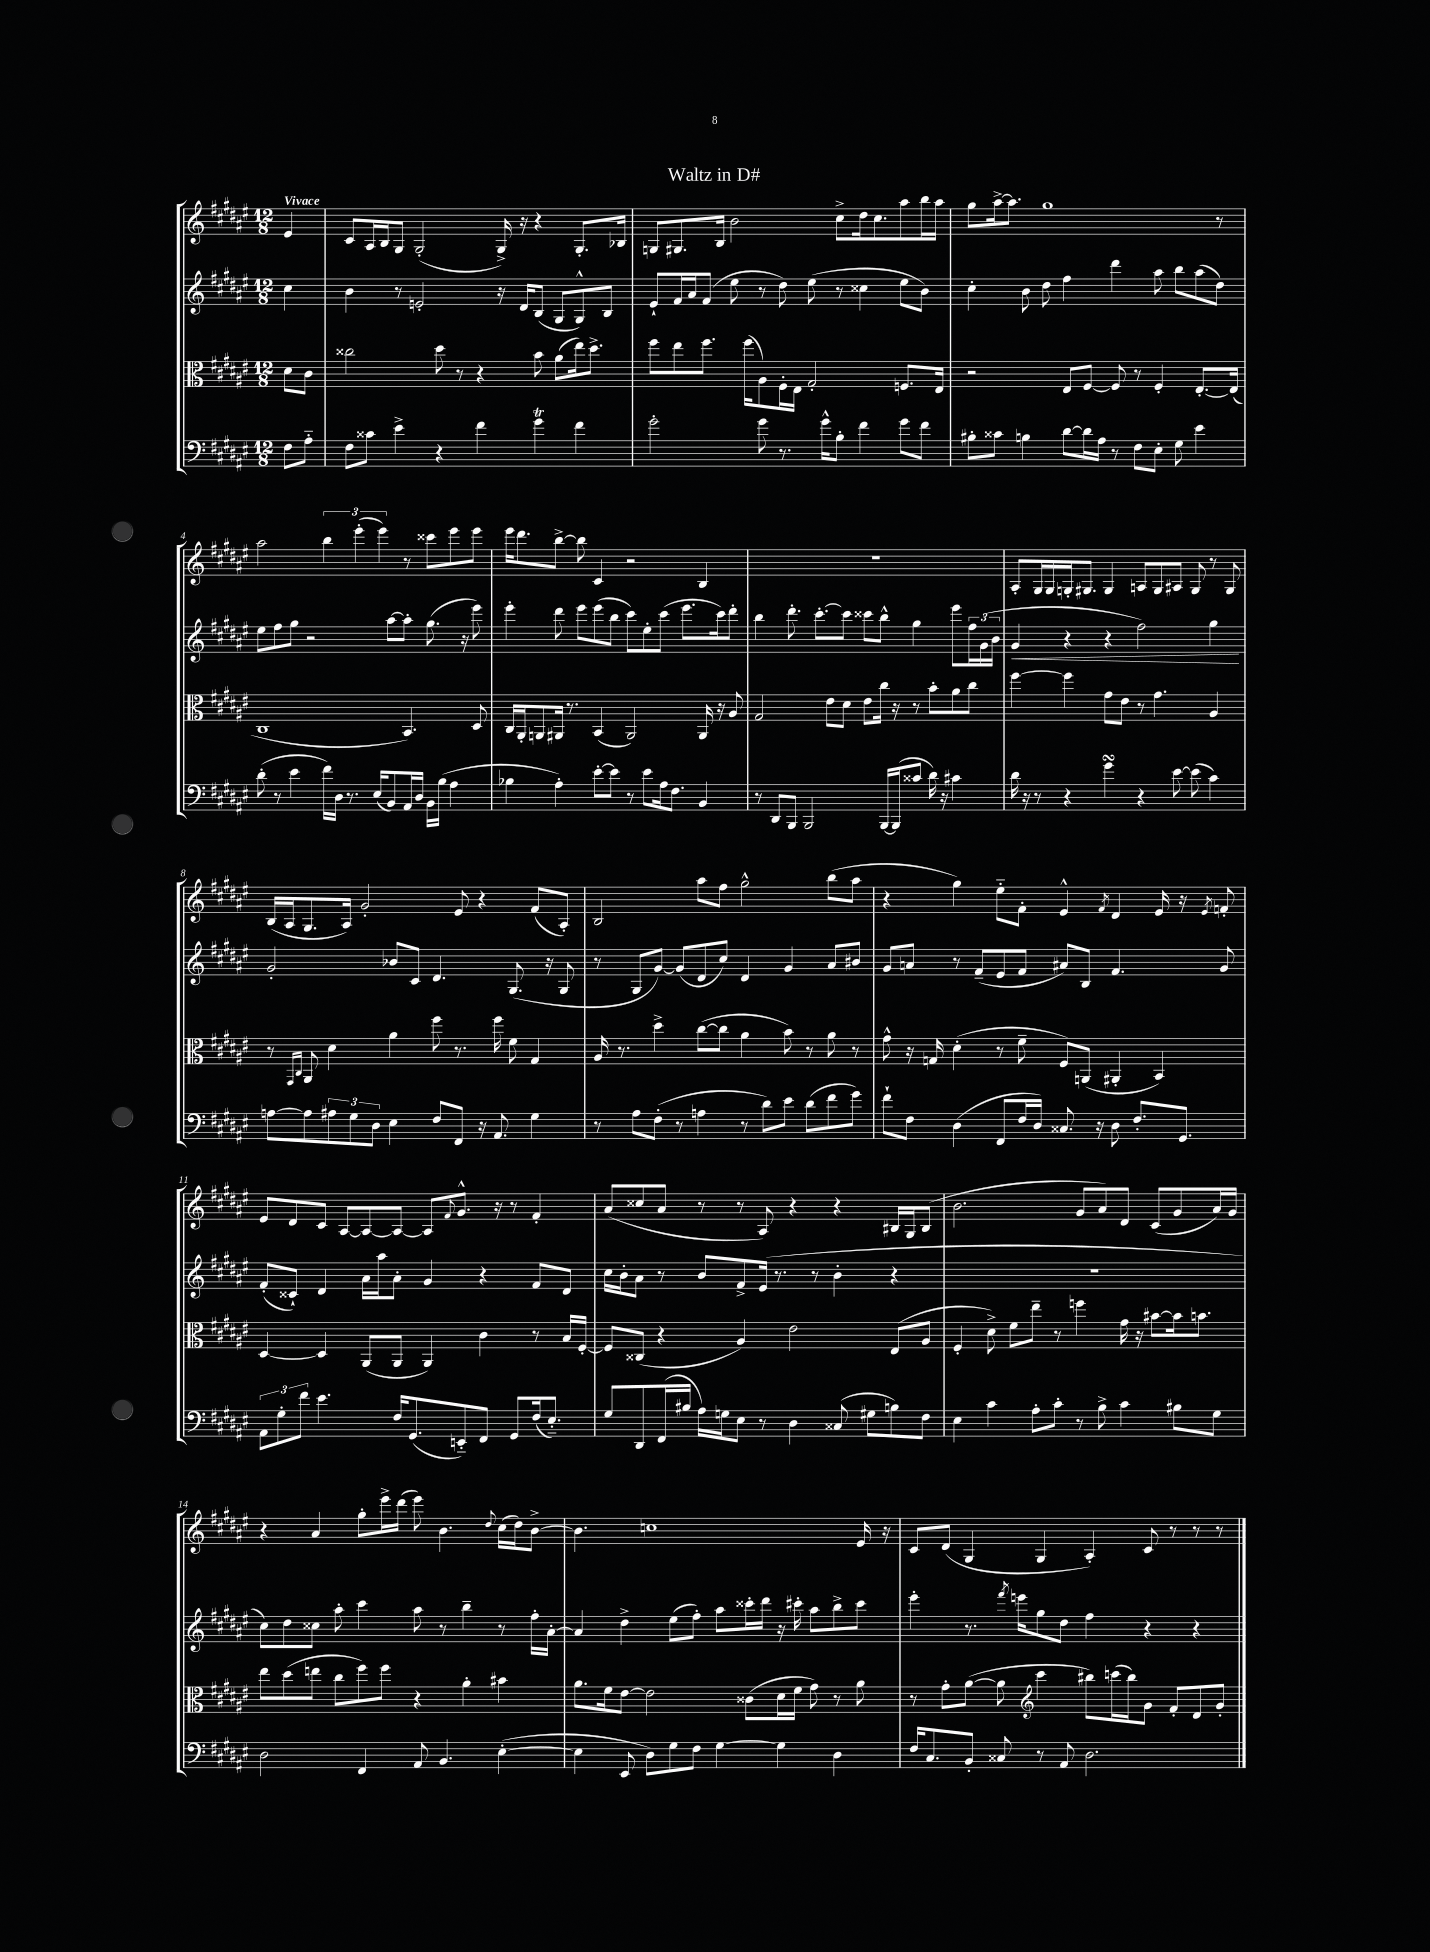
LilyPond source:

\header { title = "Waltz in D#" }
<<
\new StaffGroup <<
\new Staff = "s0" {
    \clef treble \key fis \major \numericTimeSignature \time 12/8 \partial 4 \tempo "Vivace"
    eis'4 |
    cis'8 ais16 b16 gis8 gis2-.( gis16->) r16 r4 gis8.-. bes16 |
    g8 gis8. b16 b'2 cis''8-> dis''16 cis''8. ais''8 b''16 ais''16 |
    gis''8 ais''16~-> ais''8. gis''1 r8 |
    ais''2 \tuplet 3/2 { b''4 eis'''4-.( eis'''4) } r8 cisis'''8 eis'''8 eis'''8 |
    eis'''16 dis'''8. b''8~-> b''8 cis'4 r2 b4 |
    R1. |
    ais8-. gis16 gis16 g16-. gis8. gis4 a8 gis8 ais8 gis8 r8 gis8 |
    b16( ais16 gis8. ais16) gis'2-. eis'8 r4 fis'8( ais8-.) |
    b2 ais''8 fis''8 gis''2-^ b''8( ais''8 |
    r4 gis''4) eis''8-_ fis'8-. eis'4-^ \acciaccatura { fis'8 } dis'4 eis'16 r16 \acciaccatura { eis'8 } f'8-. |
    eis'8 dis'8 cis'8 ais8~ ais8~ ais8~ ais8 \appoggiatura { fis'8 } gis'8.-^ r16 r8 fis'4-. |
    ais'8( cisis''8 ais'8 r8 r8 ais8) r4 r4 bis16 gis16 bis8( |
    b'2. gis'8 ais'8) dis'8 cis'8( gis'8 ais'16) gis'16 |
    r4 ais'4 gis''8-. eis'''16-> dis'''16( eis'''8) b'4. \appoggiatura { dis''8 } cis''16( dis''16) b'8~-> |
    b'4. c''1 eis'16 r16 |
    cis'8 dis'8( gis4 gis4 ais4-.) cis'8 r8 r8 r8 \bar "|." |
}
\new Staff = "s1" {
    \clef treble \key fis \major \numericTimeSignature \time 12/8 \partial 4
    cis''4 |
    b'4 r8 e'2-. r16 dis'16 b8( gis8 gis8-^) b8 |
    eis'8-! fis'16 ais'16 fis'8( eis''8 r8 dis''8) eis''8( r8 cisis''4 eis''8 b'8) |
    cis''4-. b'8 dis''8 fis''4 dis'''4 ais''8 b''8 ais''8( dis''8) |
    eis''8 fis''8 gis''8 r2 ais''8~ ais''8-. gis''8.( r16 eis'''8) |
    eis'''4-. dis'''8 eis'''8 eis'''8( b''8 cis'''8) eis''8-. cis'''8( eis'''8. cis'''16) dis'''8-. |
    b''4 dis'''8.-. cis'''8.~-. cis'''8 cisis'''8 b''8-^ gis''4 eis'''8 \tuplet 3/2 { fis''16 gis'16( b'16 } |
    gis'4\< r4 r4 fis''2) gis''4\! |
    gis'2-. bes'8 cis'8 dis'4. gis8.( r16 gis8 |
    r8 gis8 gis'8~) gis'8( dis'8 cis''8) dis'4 gis'4 ais'8 bis'8 |
    gis'8 a'8 r8 fis'8--( eis'8 fis'8 ais'8) b8 fis'4. gis'8 |
    fis'8-.( cisis'8-!) dis'4 ais'16 ais''16 ais'8-. gis'4 r4 fis'8 dis'8 |
    cis''16 b'16-. ais'8 r8 b'8 fis'8-> eis'16( r8. r8 b'4-. r4 |
    R1. |
    cis''8) dis''8 cisis''8 ais''8-. cis'''4 ais''8 r8 b''4-- r8 fis''16-. ais'16~-. |
    ais'4 dis''4-> eis''8( fis''8-.) ais''8 cisis'''16-. dis'''16 r16 cis'''16-. ais''8 b''8-> cis'''8 |
    eis'''4-. r8. \acciaccatura { fis'''8 } e'''16 gis''8 dis''8 fis''4 r4 r4 \bar "|." |
}
\new Staff = "s2" {
    \clef alto \key fis \major \numericTimeSignature \time 12/8 \partial 4
    dis'8 cis'8 |
    cisis''2 dis''8 r8 r4 b'8 ais'8( eis''16) dis''8.-> |
    fis''8 eis''8 fis''8. fis''16( ais8) fis16-. eis16 gis2-. f8. eis16 |
    r2 eis8 fis8~ fis8 r8 fis4-. eis8.~-. eis16( |
    cis1 b,4.) dis8 |
    cis16 ais,16-. a,8 ais,16 r8. b,4( ais,2) ais,16 r16 ais8 |
    gis2 eis'8 dis'8 eis'8 cis''16 r16 r8 b'8-. ais'8 cis''8 |
    fis''4~ fis''4 gis'8 eis'8 r8 gis'4. ais4 |
    r8 \grace { gis,16 cis16 } ais,8 dis'4 ais'4 fis''8 r8. fis''16 fis'8 gis4 |
    ais16 r8. dis''4-> cis''8~( cis''8 ais'4 b'8) r8 ais'8 r8 |
    gis'8-^ r16 g16 dis'4-.( r8 fis'8-- fis8) a,8( ais,4-. b,4) |
    dis4~ dis4 ais,8( ais,8 ais,4) cis'4 r8 b16 fis16~-. |
    fis8 cisis8( r4 ais4) eis'2 eis8( ais8 |
    fis4-. dis'8->) fis'8 eis''8-- r8 f''4 gis'16 r16 bis'8~ bis'16 b'8. |
    eis''8 dis''8( e''8 cis''8 fis''8) fis''8 r4 ais'4-. bis'4 |
    ais'8. fis'16 eis'8~ eis'2 cisis'8( dis'16 fis'16 gis'8) r8 ais'8 |
    r8 gis'8-. ais'8~( ais'8 \clef treble cis'''4 bis''8) c'''16( bis''16) gis'8 fis'8-. dis'8 gis'8-. \bar "|." |
}
\new Staff = "s3" {
    \clef bass \key fis \major \numericTimeSignature \time 12/8 \partial 4
    fis8 ais8-_ |
    fis8 cisis'8 eis'4-> r4 fis'4 gis'4\trill fis'4 |
    gis'2-. gis'8 r8. gis'16-^ b8-. fis'4 gis'8 fis'8 |
    bis8-. cisis'8 b4 dis'8~ dis'16 ais16 r8 fis8 eis8-. gis8 eis'4 |
    dis'8-.( r8 eis'4 fis'16) dis16 r8. eis16( b,8) ais,16 dis16 b,16 b16( ais4 |
    bes4 ais4-.) eis'8~-. eis'8 r8 eis'8 ais16 fis8. b,4 |
    r8 dis,8 b,,8 b,,2 b,,16~ b,,16( cisis'8 dis'16) r16 cis'4 |
    dis'16 r16 r8 r4 gis'4\turn r4 eis'8~ eis'8( cis'4) |
    a8~ a8 \tuplet 3/2 { ais8 gis8 dis8 } eis4 fis8 fis,8 r16 ais,8. gis4 |
    r8 ais8 fis8-.( r8 a4 r8 dis'8) eis'8 dis'8( fis'8 gis'8) |
    fis'8-! fis8 dis4( fis,8 fis16 dis16) cisis8. r16 dis8 fis8.-. gis,8. |
    \tuplet 3/2 { ais,8 gis8-. fis'8 } eis'4. fis16 gis,8.( e,8-_) fis,8 gis,8 fis16( eis8.-_) |
    gis8 dis,8 fis,16( bis16 ais16) g16 eis8 r8 dis4 cisis8( gis8 b8) fis8 |
    eis4 cis'4 ais8-. cis'8-. r8 b8-> cis'4 bis8 gis8 |
    dis2 fis,4 ais,8 b,4. eis4~-.( |
    eis4 eis,8 dis8) gis8 fis8 gis4~ gis4 dis4 |
    fis16 cis8. b,8-. cisis8 r8 ais,8 dis2. \bar "|." |
}
>>
>>
